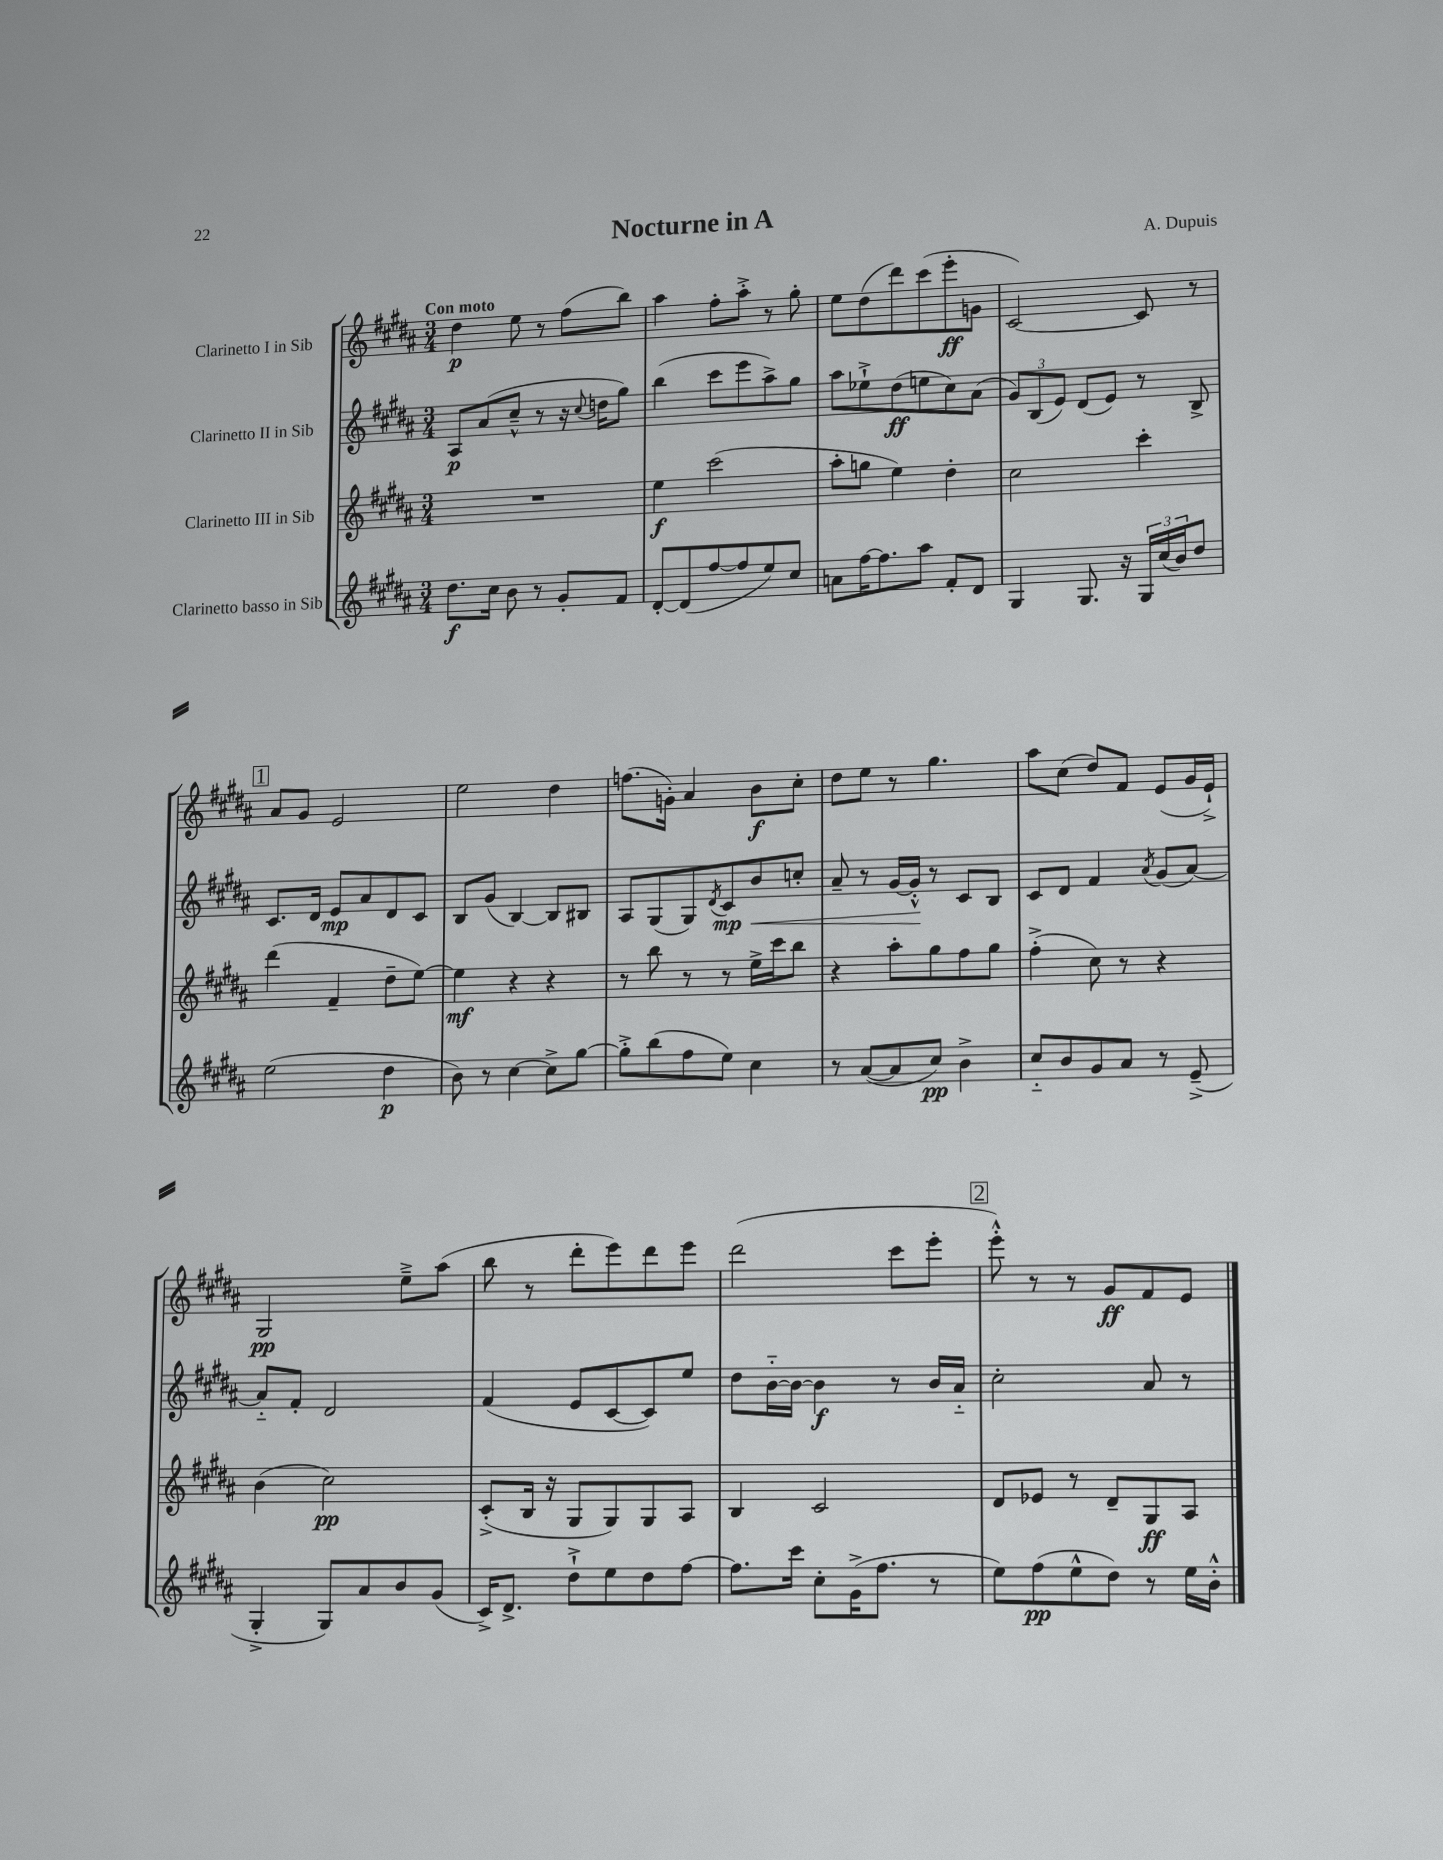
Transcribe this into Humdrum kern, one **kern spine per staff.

**kern	**dynam	**kern	**dynam	**kern	**dynam	**kern	**dynam
*part4	*part4	*part3	*part3	*part2	*part2	*part1	*part1
*staff4	*staff4	*staff3	*staff3	*staff2	*staff2	*staff1	*staff1
*I"Clarinetto basso in Sib	*	*I"Clarinetto III in Sib	*	*I"Clarinetto II in Sib	*	*I"Clarinetto I in Sib	*
*clefG2	*	*clefG2	*	*clefG2	*	*clefG2	*
*k[f#c#g#d#a#]	*	*k[f#c#g#d#a#]	*	*k[f#c#g#d#a#]	*	*k[f#c#g#d#a#]	*
*M3/4	*	*M3/4	*	*M3/4	*	*M3/4	*
=1	=1	=1	=1	=1	=1	=1	=1
!	!	!	!	!	!	!LO:TX:a:B:t=Con moto	!
8.dd#\L	f	2.r	.	8A#/L	p	4dd#\	p
.	.	.	.	(8a#/	.	.	.
16cc#\Jk	.	.	.	.	.	.	.
8b\	.	.	.	8cc#~^^/J	.	8ee\	.
8r	.	.	.	8r	.	8r	.
8g#'/L	.	.	.	16r	.	(8ff#\L	.
.	.	.	.	8qqcc#/	.	.	.
.	.	.	.	16ddn\KL	.	.	.
8f#/J	.	.	.	8gg#\J)	.	8bb\J)	.
=2	=2	=2	=2	=2	=2	=2	=2
[8d#'/L	.	4ee\	f	(4bb\	.	4aa#\	.
(8d#/]	.	.	.	.	.	.	.
[8ff#/	.	(2ccc#\	.	8ccc#\L	.	8ff#'\L	.
8ff#/]	.	.	.	8eee\	.	8aa#'^\J	.
8ee/)	.	.	.	8aa#^\)	.	8r	.
8cc#/J	.	.	.	8gg#\J	.	8gg#'\	.
=3	=3	=3	=3	=3	=3	=3	=3
8an\L	.	8aa#'\L	.	8aa#\L	.	8ee\L	.
[16ff#\K	.	8ggn\J	.	8ee-X`^\	.	(8dd#\	.
8.ff#\]	.	.	.	.	.	.	.
.	.	4ee\)	.	(8dd#\	ff	8ddd#\)	.
8aa#\J	.	.	.	8een\	.	(8ccc#\	.
8f#'/L	.	4dd#'\	.	8cc#\)	.	8eee'\	ff
8d#/J	.	.	.	(8a#\J	.	8gn\J	.
=4	=4	=4	=4	=4	=4	=4	=4
4G#/	.	2cc#\	.	12g#/L)	.	[2c#/)	.
.	.	.	.	(12B/	.	.	.
.	.	.	.	12e/J)	.	.	.
8.G#/	.	.	.	(8d#/L	.	.	.
.	.	.	.	8e/J)	.	.	.
16r	.	.	.	.	.	.	.
24G#/LL	.	4ccc#'\	.	8r	.	8c#/]	.
(24cc#/	.	.	.	.	.	.	.
24b/J)	.	.	.	.	.	.	.
8dd#/J	.	.	.	8B^/	.	8r	.
!!LO:LB:g=z
!!LO:REH:place=s1:t=1
=5	=5	=5	=5	=5	=5	=5	=5
(2ee\	.	(4ddd#\	.	8.c#/L	.	8a#/L	.
.	.	.	.	.	.	8g#/J	.
.	.	.	.	16d#/Jk	.	.	.
.	.	4f#~/	.	8e/L	mp	2e/	.
.	.	.	.	8a#/	.	.	.
4dd#\	p	8dd#~\L	.	8d#/	.	.	.
.	.	[8ee\J)	.	8c#/J	.	.	.
=6	=6	=6	=6	=6	=6	=6	=6
8b\)	.	4ee\]	mf	8B/L	.	2ee\	.
8r	.	.	.	(8g#/J	.	.	.
[4cc#\	.	4r	.	[4B/)	.	.	.
8cc#^\L]	.	4r	.	8B/L]	.	4dd#\	.
[8gg#\J	.	.	.	8B#X/J	.	.	.
=7	=7	=7	=7	=7	=7	=7	=7
8gg#'^\L]	.	8r	.	8A#/L	.	(8.ffn\L	.
(8bb\	.	8bb\	.	(8G#/	.	.	.
.	.	.	.	.	.	16gn'\Jk)	.
8ff#\	.	8r	.	8G#/)	.	4a#/	.
.	.	.	.	8qd#/	.	.	.
8ee\J)	.	8r	.	8c#/	mp	.	.
!	!	!	!	!	!LO:HP:b	!	!
4cc#\	.	16ee^\LL	.	8b/	<	8b\L	f
.	.	16ccc#\J	.	.	.	.	.
.	.	8bb\J	.	8ccn'/J	.	8cc#'\J	.
=8	=8	=8	=8	=8	=8	=8	=8
8r	.	4r	.	8a#~/	.	8dd#\L	.
([8a#/L	.	.	.	8r	.	8ee\J	.
8a#/]	.	8aa#'\L	.	[16g#/LL	.	8r	.
.	.	.	.	16g#'^^/JJ]	.	.	.
8cc#/J)	pp	8gg#\	.	8r	[	4.gg#\	.
4b^\	.	8ff#\	.	8c#/L	.	.	.
.	.	8gg#\J	.	8B/J	.	.	.
=9	=9	=9	=9	=9	=9	=9	=9
8cc#/L	.	(4ff#'^\	.	8c#/L	.	8aa#\L	.
8b/	.	.	.	8d#/J	.	(8cc#\J	.
8g#/	.	8cc#\)	.	4f#/	.	8dd#/L)	.
8a#/J	.	8r	.	.	.	8f#/J	.
.	.	.	.	8qa#/	.	.	.
8r	.	4r	.	(8g#/L	.	(8e/L	.
(8e~^/	.	.	.	[8a#/J)	.	16g#/L	.
.	.	.	.	.	.	16e`^/JJ)	.
!!LO:LB:g=z
=10	=10	=10	=10	=10	=10	=10	=10
4G#'^/	.	(4b\	.	8a#/L]	.	2G#/	pp
.	.	.	.	8f#'/J	.	.	.
8G#/L)	.	2cc#\)	pp	2d#/	.	.	.
8a#/	.	.	.	.	.	.	.
8b/	.	.	.	.	.	8ee~^\L	.
(8g#/J	.	.	.	.	.	(8aa#\J	.
=11	=11	=11	=11	=11	=11	=11	=11
16c#^/KL)	.	(8c#'^/L	.	(4f#/	.	8bb\	.
8.d#^/J	.	.	.	.	.	.	.
.	.	16B/Jk	.	.	.	8r	.
.	.	16r	.	.	.	.	.
8dd#`^\L	.	8G#/L	.	8e/L	.	8ddd#'\L	.
8ee\	.	8G#/)	.	[8c#/	.	8eee\)	.
8dd#\	.	8G#/	.	8c#/])	.	8ddd#\	.
[8ff#\J	.	8A#/J	.	8ee/J	.	8eee\J	.
=12	=12	=12	=12	=12	=12	=12	=12
8.ff#\L]	.	4B/	.	8dd#\L	.	(2ddd#\	.
.	.	.	.	[16b\L	.	.	.
16ccc#\Jk	.	.	.	16b\JJ_	.	.	.
8cc#'\L	.	2c#/	.	4b\]	f	.	.
(16g#^\K	.	.	.	.	.	.	.
8.ff#\J	.	.	.	.	.	.	.
.	.	.	.	8r	.	8ccc#\L	.
8r	.	.	.	16b/LL	.	8eee'\J	.
.	.	.	.	16a#/JJ	.	.	.
!!LO:REH:place=s1:t=2
=13	=13	=13	=13	=13	=13	=13	=13
8ee\L)	.	8d#/L	.	2cc#'\	.	8eee'^^\)	.
(8ff#\	pp	8e-X/J	.	.	.	8r	.
8ee^^\	.	8r	.	.	.	8r	.
8dd#\J)	.	8d#~/L	.	.	.	8g#/L	ff
8r	.	8G#/	ff	8a#/	.	8f#/	.
16ee\LL	.	8A#/J	.	8r	.	8e/J	.
16b'^^\JJ	.	.	.	.	.	.	.
==	==	==	==	==	==	==	==
*-	*-	*-	*-	*-	*-	*-	*-
